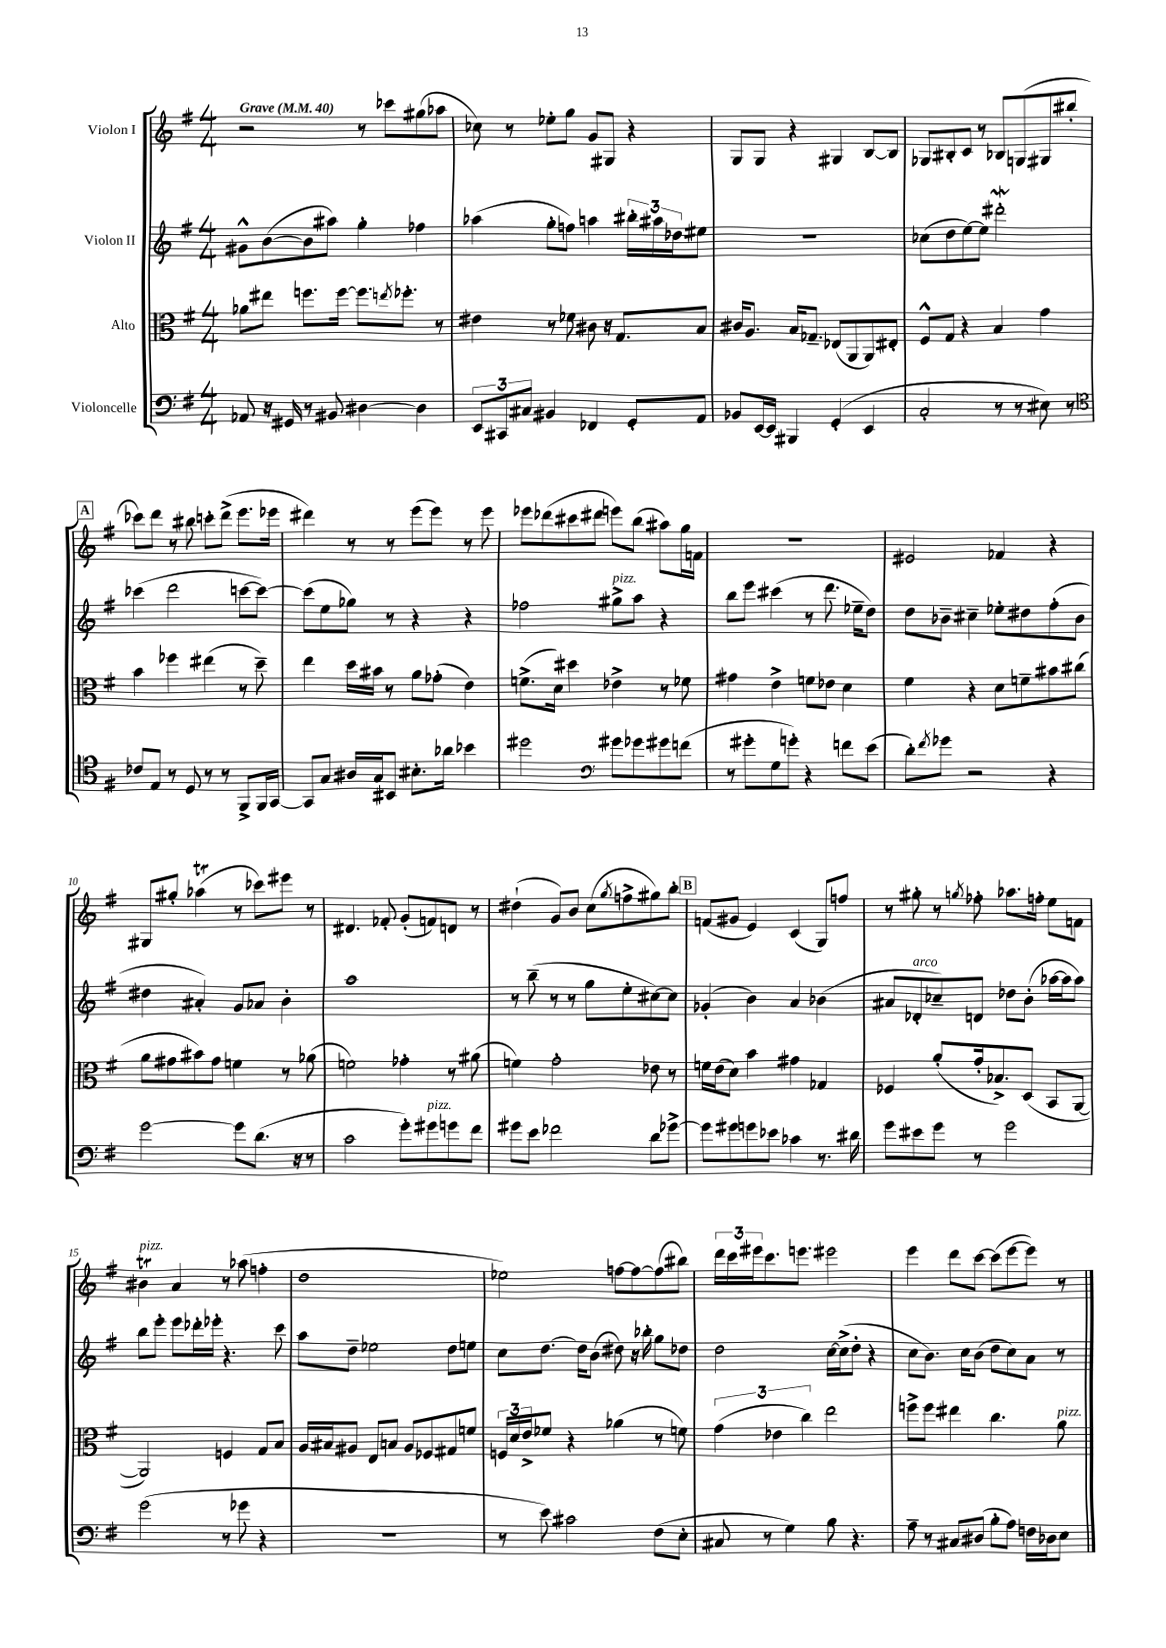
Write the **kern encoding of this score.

**kern	**kern	**kern	**kern
*staff4	*staff3	*staff2	*staff1
*clefF4	*clefC3	*clefG2	*clefG2
*k[f#]	*k[f#]	*k[f#]	*k[f#]
*M4/4	*M4/4	*M4/4	*M4/4
*MM40	*MM40	*MM40	*MM40
8AA-	8a-	8g#^^	2r
16r	8ee#	([8b	.
16GG#	.	.	.
8r	8.ff	8b]	.
8BB#	.	8aa#)	.
.	[16ff	.	.
[4D#	8.ff]	4gg'	8r
.	.	.	8ccc-
.	8qee	.	.
.	8.ff-'	.	.
4D#]	.	4ff-	(8gg#
.	8r	.	8aa-
=	=	=	=
12EE	4e#	(4aa-	8cc-)
12CC#	.	.	.
.	.	.	8r
12C#	.	.	.
4BB#	8r	8gg'	8ee-'
.	8f-	8ff)	8gg
4FF-	8c#	4aa	8g
.	16r	.	8G#
.	8.G	.	.
8GG'	.	24bb#'	4r
.	.	24aa#	.
.	.	24dd-	.
8AA	8B	8ee#	.
=	=	=	=
8BB-	16c#	1r	8G
.	8.A	.	.
[16EE	.	.	8G
16EE]	.	.	.
4BBB#	16B	.	4r
.	8.G-~	.	.
(4GG'	(8E-	.	4G#
.	8AA	.	.
4EE	8AA)	.	[8B
.	8E#'	.	8B]
=	=	=	=
2C'	8F#^^	(8cc-	8G-
.	8G	8dd	8B#'
.	4r	[8ee)	8c
.	.	8ee]	8r
8r	4B	2ddd#'	8B-
8r	.	.	(8G
8E#)	4g	.	8G#
8r	.	.	8bb#'
=	=	=	=
*clefC4	*	*	*
8c-	4b	(4ccc-	8ccc-)
8E	.	.	8ddd
8r	4ff-	2ddd	8r
8D	.	.	8bb#
8r	(4ee#	.	8ccc'
8r	.	.	(8ddd^
8FF#^	8r	[8ccc	8.eee
16FF#	8dd~)	8ccc_)	.
[16GG	.	.	16eee-
=	=	=	=
8GG]	4ee	(8ccc]	4ddd#)
8G	.	8ee	.
16A#	16dd	8gg-)	8r
16G	16b#	.	.
8BB#	8r	8r	8r
8.B#'	8a	4r	(8eee
.	(8g-'	.	8eee)
16a-	.	.	.
4b-	4e)	4r	8r
.	.	.	8eee
=	=	=	=
2dd#	(8.f^	2ff-	8eee-
.	.	.	(8ddd-
.	16d)	.	.
.	4dd#	.	8ccc#
.	.	.	8ddd#
*clefF4	*	*	*
8g#	4e-^	8gg#^	8eee)
8g-	.	8aa	(8bb
8g#	8r	4r	8aa#)
(8f	8f-	.	16gg
.	.	.	16f
=	=	=	=
8r	4g#	8bb	1r
8g#'	.	8eee	.
8G	4e^	(4ccc#	.
8g')	.	.	.
4r	8f	8r	.
.	8e-	8.ddd	.
8f	4d	.	.
.	.	16ee-~	.
(8e	.	8dd)	.
=	=	=	=
8d')	4f#	8dd	2e#
8qf#	.	.	.
8g-	.	8b-~	.
2r	4r	4cc#~	.
.	8d	8ee-'	4f-
.	8f~	8dd#	.
4r	8b#	(8ff#'	4r
.	(8cc#	8b-	.
=	=	=	=
[2g	8a	4dd#	8G#
.	8g#	.	8gg#'
.	8b#)	4a#')	(4aa-
.	8g#	.	.
8g]	4f	8g	8r
(8.d	.	8a-	8ccc-)
.	8r	4b'	8eee#
16r	.	.	.
8r	(8a-	.	8r
=	=	=	=
2c	2f)	1aa	4.d#
.	.	.	8f-'
8g')	4g-'	.	(8g'
8g#	.	.	8f)
8g	8r	.	8d
8f#	(8a#	.	8r
=	=	=	=
8g#	4f)	8r	(4dd#`
8e	.	(8bb~	.
2f-	2g'	8r	8g)
.	.	8r	8b
.	.	8gg	(8cc
.	.	.	8qgg
.	.	8ee'	8ff^
8d	8e-	[8cc#)	8gg#)
[8g-^	8r	8cc#]	8bb'
=	=	=	=
8g-]	16f	(4g-'	(8f
.	(16e	.	.
8g#	8d)	.	8g#
8g	4b	4b)	4e)
8e-	.	.	.
4c-	4g#	4a	(4c
8.r	4G-	(4b-	8G)
.	.	.	8ff
16d#	.	.	.
=	=	=	=
8g	4F-	8a#	8r
8e#	.	8d-'	8gg#'
8g	(8a'	8cc-~)	8r
.	.	.	8qgg
8r	16g'	8d	8ff-'
.	8.B-^)	.	.
2g	.	8dd-	8.aa-
.	(8D	(8b'	.
.	.	.	16ff'
.	8BB	[16aa-	8ee
.	.	16aa-]	.
.	[8AA	8aa-)	8f
=	=	=	=
(2g	2AA])	8bb	4b#
.	.	8eee'	.
.	.	8eee	4a
.	.	16ddd-'	.
.	.	16eee-'	.
8r	4F	4.r	8r
8g-	.	.	(8aa-
4r	8G	.	4ff'
.	8B	8ccc	.
=	=	=	=
1r	16A	8aa	1dd
.	16B#	.	.
.	8A#	8dd~	.
.	8E	2ee-	.
.	8B	.	.
.	8A#	.	.
.	8F-	.	.
.	8G#	8dd	.
.	8f	8ee	.
=	=	=	=
8r	24F	8cc	2ee-)
.	24d	.	.
.	24e^	.	.
8e)	8f-	[8.dd	.
2c#	4r	.	.
.	.	16dd]	.
.	.	(8b	.
.	(4a-	8dd#)	[8ff
.	.	16r	8ff_
.	.	16bb-'	.
(8F#	8r	8gg	(8ff]
8E'	8f)	8dd-	8bb#)
=	=	=	=
8C#	(6g	2dd	24ddd
.	.	.	24ccc
.	.	.	24eee#
8r	.	.	8.ccc
.	6e-	.	.
4G)	.	.	.
.	.	.	8.eee
.	6cc)	.	.
8B	2ee	[16cc	2eee#
.	.	(16cc^]	.
4.r	.	8dd'	.
.	.	4r	.
=	=	=	=
8A~	8ff^	8cc	4eee
8r	8ff	8.b)	.
8C#	4ee#	.	8ddd
.	.	16cc	.
(8D#	.	(8b	[8ccc
8B'	4.cc	8dd	(8ccc]
8A)	.	8cc)	[8eee
16F	.	8a	8eee])
16D-	.	.	.
8E	8a	8r	8r
==	==	==	==
*-	*-	*-	*-
